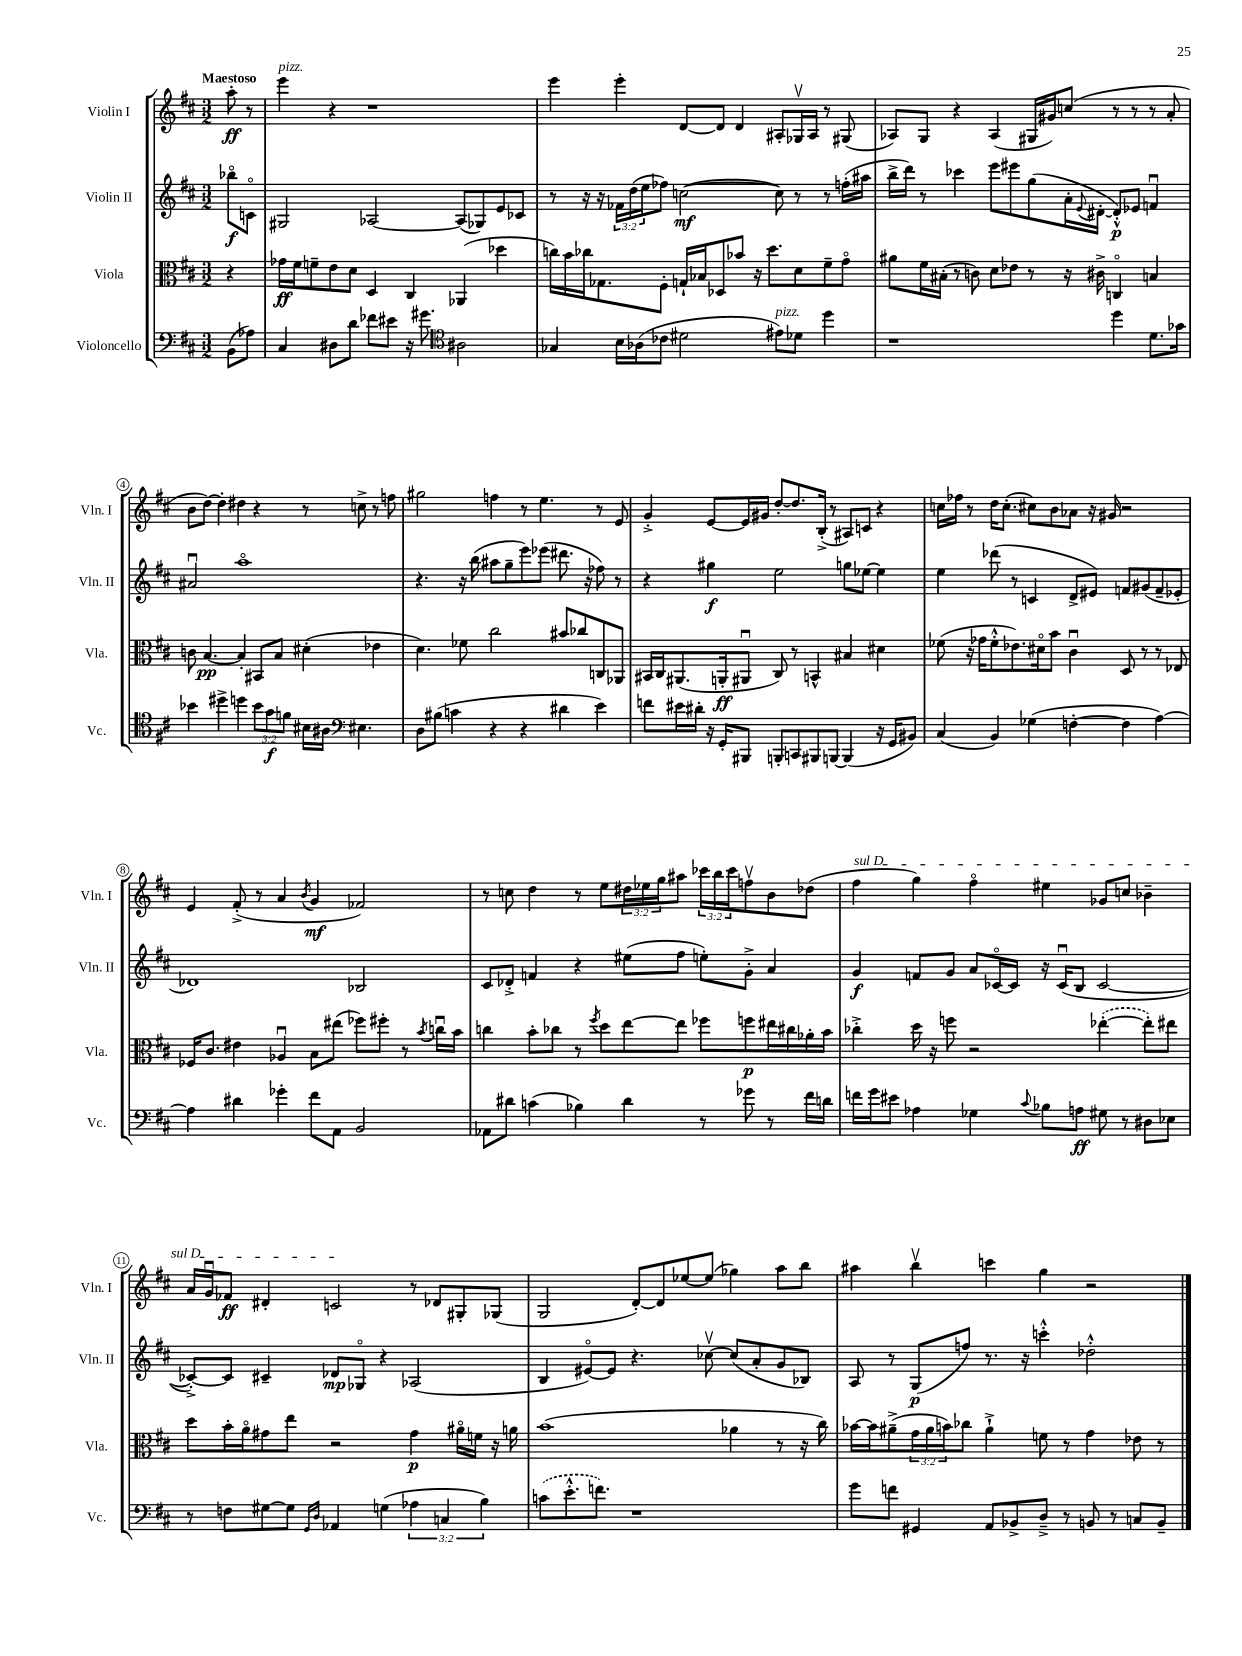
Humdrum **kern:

**kern	**dynam	**kern	**dynam	**kern	**dynam	**kern	**dynam
*part4	*part4	*part3	*part3	*part2	*part2	*part1	*part1
*staff4	*staff4	*staff3	*staff3	*staff2	*staff2	*staff1	*staff1
*I"Violoncello	*	*I"Viola	*	*I"Violin II	*	*I"Violin I	*
*I'Vc.	*	*I'Vla.	*	*I'Vln. II	*	*I'Vln. I	*
*clefF4	*	*clefC3	*	*clefG2	*	*clefG2	*
*k[f#c#]	*	*k[f#c#]	*	*k[f#c#]	*	*k[f#c#]	*
*M3/2	*	*M3/2	*	*M3/2	*	*M3/2	*
=	=	=	=	=	=	=	=
!	!	!	!	!	!	!LO:TX:a:B:t=Maestoso	!
(8BB\L	.	4r	.	8bb-X\L	f	8aa'\	ff
8A-X\J)	.	.	.	8cn\J	.	8r	.
=1	=1	=1	=1	=1	=1	=1	=1
!	!	!	!	!	!	!LO:TX:a:i:t=pizz.	!
4C#/	.	16g-X\LL	ff	2G#X/	.	4eee\	.
.	.	16f#\J	.	.	.	.	.
.	.	8fn~\	.	.	.	.	.
8D#X\L	.	8e\	.	.	.	4r	.
8d\J	.	8d\J	.	.	.	.	.
8f-X\L	.	4D/	.	[2A-X/	.	1r	.
8e#X\J	.	.	.	.	.	.	.
16r	.	4C#/	.	.	.	.	.
8.g#X\	.	.	.	.	.	.	.
*clefC4	*	*	*	*	*	*	*
2A#X\	.	(4AA-X/	.	(8A-/L]	.	.	.
.	.	.	.	8G-X/)	.	.	.
.	.	4dd-X\	.	8e/	.	.	.
.	.	.	.	8c-X/J	.	.	.
=2	=2	=2	=2	=2	=2	=2	=2
4G-X/	.	16ccn\LL)	.	8r	.	4eee\	.
.	.	16b\	.	.	.	.	.
.	.	16cc-X\J	.	16r	.	.	.
.	.	8.G-X\	.	16r	.	.	.
16B\LL	.	.	.	24f-X\LL	.	4eee'\	.
.	.	.	.	(24dd\	.	.	.
(16A-X\J	.	.	.	.	.	.	.
.	.	.	.	24ee\J	.	.	.
8c-X\J	.	8F#'\J	.	8ff-X\J)	.	.	.
2d#X\	.	16Gn`/LL	.	([2ccn\	mf	[8d/L	.
.	.	16B-X/J	.	.	.	.	.
.	.	8D-X/	.	.	.	8d/J]	.
.	.	8b-X/J	.	.	.	4d/	.
.	.	16r	.	.	.	.	.
.	.	8.dd\L	.	.	.	.	.
!LO:TX:a:i:t=pizz.	!	!	!	!	!	!	!
8e#X\L)	.	.	.	8cc\])	.	8A#X'/L	.
8d-X\J	.	8d\	.	8r	.	16G-Xv/L	.
.	.	.	.	.	.	16A#/JJ	.
4dd\	.	8f#~\	.	8r	.	8r	.
.	.	8g\J	.	(16ffn'\LL	.	(8G#X/	.
.	.	.	.	16aa#X\JJ	.	.	.
=3	=3	=3	=3	=3	=3	=3	=3
1r	.	8a#X\L	.	16bb^\LL	.	8A-X/L)	.
.	.	.	.	16ddd\JJ)	.	.	.
.	.	16f#\L	.	8r	.	8G/J	.
.	.	(16B#X'\JJ	.	.	.	.	.
.	.	8r	.	4ccc-X\	.	4r	.
.	.	8cn\)	.	.	.	.	.
.	.	8d\L	.	8eee\L	.	(4A-/	.
.	.	8e-X\J	.	8eee#X\	.	.	.
.	.	8r	.	(8gg\	.	16G#X/LL	.
.	.	.	.	.	.	16g#X/J)	.
.	.	16r	.	16a'\L	.	(8ccn/J	.
.	.	.	.	8qqe/	.	.	.
.	.	16c#X^\	.	[16d#X'\JJ	.	.	.
4dd\	.	4Cn/	.	8d#'^^/L])	p	8r	.
.	.	.	.	8e-X/J	.	8r	.
8.d\L	.	4Bn/	.	4fnu/	.	8r	.
.	.	.	.	.	.	8a'/	.
16g-X\Jk	.	.	.	.	.	.	.
!!LO:LB:g=z
=4	=4	=4	=4	=4	=4	=4	=4
4b-X\	.	8cn\	.	2a#Xu/	.	8b\L	.
.	.	[4.B/	pp	.	.	[8dd\J)	.
4dd#X^\	.	.	.	.	.	4dd'\]	.
4ddn\	.	4B'/]	.	1aa	.	4dd#X\	.
12b-\L	.	8BB#X/L	.	.	.	4r	.
12g\	f	.	.	.	.	.	.
.	.	8B/J	.	.	.	.	.
12fn\J	.	.	.	.	.	.	.
16B#X\LL	.	(4d#X'\	.	.	.	8r	.
16A#X\JJ	.	.	.	.	.	.	.
*clefF4	*	*	*	*	*	*	*
4.E#X\	.	.	.	.	.	8ccn^\	.
.	.	4e-X\	.	.	.	8r	.
.	.	.	.	.	.	8ffn\	.
=5	=5	=5	=5	=5	=5	=5	=5
8D\L	.	4.d\)	.	4.r	.	2gg#X\	.
(8B#X\J	.	.	.	.	.	.	.
4cn\	.	.	.	.	.	.	.
.	.	8f-X\	.	16r	.	.	.
.	.	.	.	(16bb\	.	.	.
4r	.	2cc#\	.	8aa#X\L	.	4ffn\	.
.	.	.	.	8gg~\	.	.	.
4r	.	.	.	8eee\)	.	8r	.
.	.	.	.	(8eee-X\J	.	4.ee\	.
4d#X\	.	8b#X/L	.	8.ddd#X\	.	.	.
.	.	8cc-X/	.	.	.	.	.
.	.	.	.	16r	.	.	.
4e\)	.	8Cn/	.	8ff-X\)	.	8r	.
.	.	8AA-X/J	.	8r	.	8e/	.
=6	=6	=6	=6	=6	=6	=6	=6
8fn\L	.	16BB#X/LL	.	4r	.	4g'^/	.
.	.	16C#/J	.	.	.	.	.
16e#X\L	.	(8.AA#X/	.	.	.	.	.
16d#X'\JJ	.	.	.	.	.	.	.
16r	.	.	.	4gg#X\	f	[8e/L	.
16GG'/KL	.	16AAn'/k	ff	.	.	.	.
8BBB#X/J	.	8AA#Xu/J	.	.	.	16e/L]	.
.	.	.	.	.	.	16g#X/JJ	.
8BBBn'/L	.	8C#/)	.	2ee\	.	[8dd'/L	.
8CCn/	.	8r	.	.	.	8.dd/]	.
8BBB#X/	.	4BBn^^/	.	.	.	.	.
.	.	.	.	.	.	(16B'^/Jk	.
[8BBBn/J	.	.	.	.	.	8r	.
(4BBB/]	.	4B#X/	.	8ggn\L	.	8A#X/L)	.
.	.	.	.	[8ee-X\J	.	8cn/J	.
16r	.	4d#X\	.	4ee-\]	.	4r	.
16GG/KL	.	.	.	.	.	.	.
8BB#X/J)	.	.	.	.	.	.	.
=7	=7	=7	=7	=7	=7	=7	=7
(4C#/	.	(8f-X\	.	4ee\	.	16ccn\LL	.
.	.	.	.	.	.	16ff-X\JJ	.
.	.	16r	.	.	.	8r	.
.	.	16g-X\KL	.	.	.	.	.
4BB/)	.	8f-'^^\	.	(8ddd-X\	.	16dd\KL	.
.	.	.	.	.	.	(8.cc'\J	.
.	.	8.e-X\)	.	8r	.	.	.
(4G-X\	.	.	.	4cn/	.	8cc#X\L)	.
.	.	16d#X\k	.	.	.	.	.
.	.	8b\J	.	.	.	8b\	.
[4Fn'\	.	4c#u\	.	8d^/L	.	8a-X\J	.
.	.	.	.	8e#X/J)	.	16r	.
.	.	.	.	.	.	16g#X/	.
4F\]	.	8D/	.	8fn/L	.	2r	.
.	.	8r	.	(8g#X/	.	.	.
[4A\)	.	8r	.	8f~/	.	.	.
.	.	8E-X/	.	8e-X'/J	.	.	.
!!LO:LB:g=z
=8	=8	=8	=8	=8	=8	=8	=8
4A\]	.	16F-X/KL	.	1d-X)	.	4e/	.
.	.	8.c#/J	.	.	.	.	.
4d#X\	.	4e#X\	.	.	.	(8f#'^/	.
.	.	.	.	.	.	8r	.
4g-X'\	.	4A-Xu/	.	.	.	4a/	.
.	.	.	.	.	.	8qb/	.
8f#\L	.	8B\L	.	.	.	4g/	mf
8AA\J	.	(8ee#X\J	.	.	.	.	.
2BB/	.	8ff-X\L)	.	2B-X/	.	2f-X/)	.
.	.	8ff#X'\J	.	.	.	.	.
.	.	8r	.	.	.	.	.
.	.	8qb/	.	.	.	.	.
.	.	16ccnu\LL	.	.	.	.	.
.	.	16b\JJ	.	.	.	.	.
=9	=9	=9	=9	=9	=9	=9	=9
8AA-X\L	.	4ccn\	.	8c#/L	.	8r	.
8d#X\J	.	.	.	8d-X'^/J	.	8ccn\	.
(4cn\	.	8b'\L	.	4fn/	.	4dd\	.
.	.	8cc-X\J	.	.	.	.	.
4B-X\)	.	8r	.	4r	.	8r	.
.	.	8qff#/	.	.	.	.	.
.	.	8dd\L	.	.	.	8ee\L	.
4d#\	.	[8ee\	.	(8ee#X\L	.	24dd#X\L	.
.	.	.	.	.	.	24ee-X\	.
.	.	.	.	.	.	24gg\J	.
.	.	8ee\J]	.	8ff#\J	.	8aa#X\J	.
8r	.	8ff-X\L	.	8een'\L)	.	24ccc-X\LL	.
.	.	.	.	.	.	24bb\	.
.	.	.	.	.	.	24ccc-\J	.
8g-X\	.	8ffn\	p	8g'^\J	.	8ffnv\	.
8r	.	16ee#X\L	.	4a/	.	8b\	.
.	.	16cc#X\	.	.	.	.	.
16f#\LL	.	16a-X'\	.	.	.	(8dd-X\J	.
16dn\JJ	.	16b\JJ	.	.	.	.	.
=10	=10	=10	=10	=10	=10	=10	=10
!	!	!	!	!	!	!LO:TX:a:i:t=sul D	!
16fn\LL	.	4cc-X'^\	.	4g/	f	4ff#\	.
16g\J	.	.	.	.	.	.	.
8e#X\J	.	.	.	.	.	.	.
4A-X\	.	16dd\	.	8fn/L	.	4gg\)	.
.	.	16r	.	.	.	.	.
.	.	8ffn\	.	8g/J	.	.	.
4G-X\	.	2r	.	8a/L	.	4ff#\	.
.	.	.	.	[16c-X/L	.	.	.
.	.	.	.	16c-/JJ]	.	.	.
8qqc#/	.	.	.	.	.	.	.
8B-X\L	.	.	.	16r	.	4ee#X\	.
.	.	.	.	(16c-u/KL	.	.	.
8An\J	ff	.	.	8B/J	.	.	.
8G#X\	.	([4ee-X'\	.	[2c-/	.	8g-X/L	.
8r	.	.	.	.	.	8ccn/J	.
8D#X\L	.	8ee-'\L])	.	.	.	4b-X~\	.
8E-X\J	.	8ee#X\J	.	.	.	.	.
!!LO:LB:g=z
=11	=11	=11	=11	=11	=11	=11	=11
8r	.	8dd\L	.	8c-X'^/L_)	.	16a/LL	.
.	.	.	.	.	.	16gu/J	.
8Fn\L	.	16b'\L	.	8c-/J]	.	8f-X/J	ff
.	.	16a\J	.	.	.	.	.
[8G#X\	.	8g#X\	.	4c#X~/	.	4d#X'/	.
8G#\J]	.	8ee\J	.	.	.	.	.
16qqGG/LL	.	.	.	.	.	.	.
16qqD/JJ	.	.	.	.	.	.	.
4AA-X/	.	2r	.	8d-X/L	mp	2cn/	.
.	.	.	.	8G-X/J	.	.	.
(4Gn\	.	.	.	4r	.	.	.
6A-X\	.	4g#\	p	(2A-X/	.	8r	.
.	.	.	.	.	.	8d-X/L	.
6Cn/	.	.	.	.	.	.	.
.	.	16a#X\LL	.	.	.	8G#X'/	.
.	.	16fn\JJ	.	.	.	.	.
6B\)	.	.	.	.	.	.	.
.	.	16r	.	.	.	(8G-X/J	.
.	.	16an\	.	.	.	.	.
=12	=12	=12	=12	=12	=12	=12	=12
(8cn\L	.	(1b	.	4B/	.	2G/	.
8.e'^^\	.	.	.	.	.	.	.
.	.	.	.	[8e#X/L)	.	.	.
8.fn\J)	.	.	.	.	.	.	.
.	.	.	.	8e#/J]	.	.	.
1r	.	.	.	4.r	.	[8d'/L)	.
.	.	.	.	.	.	8d/]	.
.	.	.	.	.	.	[8ee-X/	.
.	.	.	.	[8cc-Xv\	.	(8ee-/J]	.
.	.	4a-X\	.	(8cc-/L]	.	4gg-X\)	.
.	.	.	.	8a'/	.	.	.
.	.	8r	.	8g/	.	8aa\L	.
.	.	16r	.	8B-X/J)	.	8bb\J	.
.	.	16cc#\)	.	.	.	.	.
=13	=13	=13	=13	=13	=13	=13	=13
8g\L	.	[16b-X\LL	.	8A/	.	4aa#X\	.
.	.	16b-\J]	.	.	.	.	.
8fn\J	.	(8a#X~^\	.	8r	.	.	.
4GG#X/	.	24g\L	.	(8G/L	p	4bbv\	.
.	.	24a#\	.	.	.	.	.
.	.	24bn\J)	.	.	.	.	.
.	.	8cc-X\J	.	8ffn/J)	.	.	.
8AA/L	.	4a#`^\	.	8.r	.	4cccn\	.
8BB-X^/	.	.	.	.	.	.	.
.	.	.	.	16r	.	.	.
8D~^/J	.	8fn\	.	4cccn'^^\	.	4gg\	.
8r	.	8r	.	.	.	.	.
8BBn/	.	4g\	.	2dd-X'^^\	.	2r	.
8r	.	.	.	.	.	.	.
8Cn/L	.	8e-X\	.	.	.	.	.
8BB~/J	.	8r	.	.	.	.	.
==	==	==	==	==	==	==	==
*-	*-	*-	*-	*-	*-	*-	*-
